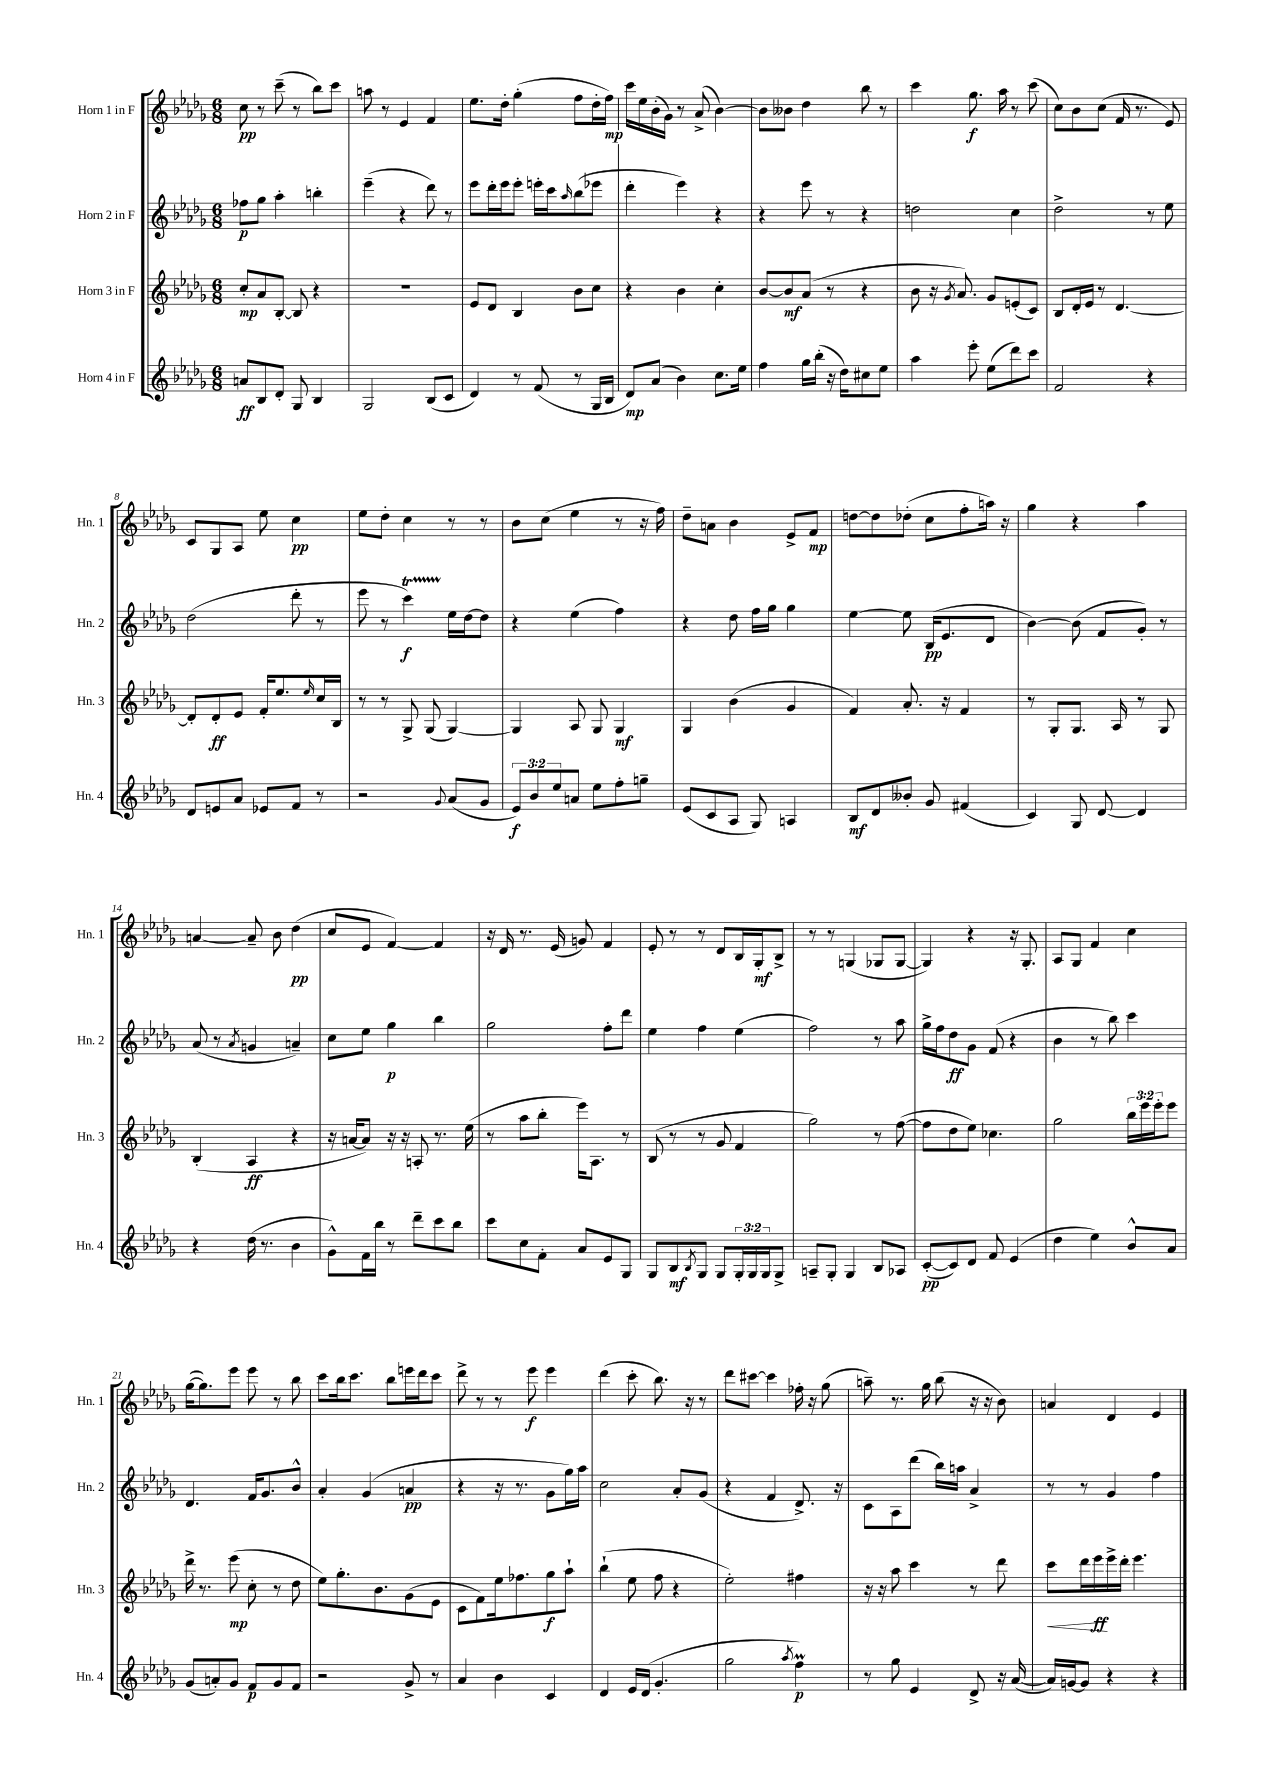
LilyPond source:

<<
\new StaffGroup <<
\new Staff = "s0" \with { instrumentName = "Horn 1 in F" shortInstrumentName = "Hn. 1" } {
    \clef treble \key des \major \numericTimeSignature \time 6/8
    c''8\pp r8 c'''8--( r8 bes''8) c'''8 |
    a''8 r8 ees'4 f'4 |
    ees''8. des''16-. ges''4-.( f''8 des''16-. f''16\mp) |
    c'''16 ees''16 bes'16-.( ges'16) r8 aes'8->( bes'4~) |
    bes'8 beses'8 des''4 bes''8 r8 |
    c'''4 ges''8.\f aes''16 r8 c'''8( |
    c''8) bes'8 c''8( f'16 r8. ees'8) |
    c'8 ges8 aes8 ees''8 c''4\pp |
    ees''8 des''8-. c''4 r8 r8 |
    bes'8 c''8( ees''4 r8 r16 f''16) |
    des''8-- a'8 bes'4 ees'8-> f'8\mp |
    d''8~ d''8 des''8-.( c''8 f''8-. a''16) r16 |
    ges''4 r4 aes''4 |
    a'4~ a'8-- bes'8 des''4\pp( |
    c''8 ees'8 f'4~) f'4 |
    r16 des'16 r8. ees'16( g'8) f'4 |
    ees'8-. r8 r8 des'8 bes16 ges16-.\mf bes8-> |
    r8 r8 g4( ges8 ges8~ |
    ges4) r4 r16 ges8.-. |
    aes8 ges8 f'4 c''4 |
    ges''16~( ges''8.) ees'''8 ees'''8 r8 bes''8 |
    c'''8 bes''16 c'''8. bes''8 e'''16 des'''16 c'''8 |
    des'''8-> r8 r8 ees'''8\f ees'''4 |
    des'''4( c'''8-. bes''8.) r16 r8 |
    des'''8 cis'''8~ cis'''4 fes''16-. r16 ges''8( |
    a''8--) r8. ges''16 bes''8( r16 r16 bes'8) |
    a'4 des'4 ees'4 \bar "|." |
}
\new Staff = "s1" \with { instrumentName = "Horn 2 in F" shortInstrumentName = "Hn. 2" } {
    \clef treble \key des \major \numericTimeSignature \time 6/8
    fes''8\p ges''8 aes''4-. b''4-. |
    ees'''4--( r4 des'''8) r8 |
    ees'''8 des'''16-. ees'''16 ees'''8-. e'''16-. c'''16 \grace { aes''16 } bes''8( ees'''8 |
    des'''4-. ees'''4) r4 |
    r4 ees'''8 r8 r4 |
    d''2 c''4 |
    des''2-> r8 ees''8 |
    des''2( des'''8-. r8 |
    ees'''8 r8 c'''4\startTrillSpan\f) ees''16\stopTrillSpan des''16~ des''8 |
    r4 ees''4( f''4) |
    r4 des''8 f''16 ges''16 ges''4 |
    ees''4~ ees''8 bes16\pp( ees'8. des'8 |
    bes'4~) bes'8( f'8 ges'8-.) r8 |
    aes'8( r8 \acciaccatura { aes'8 } g'4 a'4--) |
    c''8 ees''8 ges''4\p bes''4 |
    ges''2 f''8-. des'''8 |
    ees''4 f''4 ees''4( |
    f''2) r8 aes''8 |
    ges''16-> f''16 des''8\ff ges'8 f'8( r4 |
    bes'4 r8 bes''8) c'''4 |
    des'4. f'16 ges'8. bes'8-^ |
    aes'4-. ges'4( a'4\pp |
    r4 r16 r8. ges'8 ges''16) aes''16 |
    c''2 aes'8-. ges'8( |
    r4 f'4 des'8.->) r16 |
    c'8 aes8 des'''8( bes''16) a''16 aes'4-> |
    r8 r8 ges'4 f''4 \bar "|." |
}
\new Staff = "s2" \with { instrumentName = "Horn 3 in F" shortInstrumentName = "Hn. 3" } {
    \clef treble \key des \major \numericTimeSignature \time 6/8 \override Staff.TupletNumber.text = #tuplet-number::calc-fraction-text
    c''8-.\mp aes'8 bes8~-. bes8 r4 |
    R2. |
    ees'8 des'8 bes4 bes'8 c''8 |
    r4 bes'4 c''4-. |
    bes'8~ bes'8\mf aes'8( r8 r4 |
    bes'8 r16 \acciaccatura { ges'8 } aes'8.) ges'8 e'8-.( c'8) |
    bes8 des'16-. ees'16 r8 des'4.~ |
    des'8-. des'8-.\ff ees'8 f'16-. ees''8. \grace { ees''16 } c''16 bes16 |
    r8 r8 ges8-> ges8( ges4~) |
    ges4 aes8 ges8 ges4\mf |
    ges4 bes'4( ges'4 |
    f'4) aes'8.-. r16 f'4 |
    r8 ges8-. ges8. aes16 r8 ges8 |
    bes4-.( aes4\ff r4 |
    r16 a'16~ a'8) r16 r16 a8-. r8. ees''16( |
    r8 aes''8 bes''8-. ees'''16) aes8. r8 |
    bes8( r8 r8 ges'8 f'4 |
    ges''2) r8 f''8~( |
    f''8 des''8 ees''8) ces''4. |
    ges''2 \tuplet 3/2 { bes''16 ees'''16 ees'''16-. } ees'''8 |
    des'''16-> r8. ees'''8\mp( c''8-. r8 des''8 |
    ees''8) ges''8.-. bes'8. ges'8( ees'8 |
    c'8 f'8) ees''16 fes''8. ges''8\f aes''8-! |
    bes''4-!( ees''8 f''8 r4 |
    ees''2-.) fis''4 |
    r16 r16 aes''8 c'''4 r8 des'''8 |
    c'''8\< des'''16 ees'''16\ff\! ees'''16-> des'''16-. ees'''4. \bar "|." |
}
\new Staff = "s3" \with { instrumentName = "Horn 4 in F" shortInstrumentName = "Hn. 4" } {
    \clef treble \key des \major \numericTimeSignature \time 6/8 \override Staff.TupletNumber.text = #tuplet-number::calc-fraction-text
    a'8\ff bes8 des'8-. ges8 bes4 |
    ges2 bes8( c'8 |
    des'4) r8 f'8( r8 ges16 bes16 |
    des'8\mp) aes'8( bes'4) c''8. ees''16 |
    f''4 ges''16 bes''16-.( r16 des''16) cis''8 ees''8 |
    aes''4 ees'''8-. ees''8( des'''8) c'''8 |
    f'2 r4 |
    des'8 e'8 aes'8 ees'8 f'8 r8 |
    r2 \appoggiatura { ges'8 } aes'8( ges'8 |
    \tuplet 3/2 { ees'8\f) bes'8 ees''8 } a'8 ees''8 f''8-. g''8-- |
    ees'8( c'8 aes8 ges8) a4 |
    bes8\mf des'8 beses'8-. ges'8 fis'4( |
    c'4) ges8 des'8~ des'4 |
    r4 des''16( r8. bes'4 |
    ges'8-^) f'16 bes''16 r8 des'''8-- c'''8 bes''8 |
    c'''8 c''8 f'8-. aes'8 ees'8 ges8 |
    ges8 bes8\mf \acciaccatura { bes8 } ges8 ges8 \tuplet 3/2 { ges16-. ges16 ges16 } ges8-> |
    a8-- ges8-. ges4 bes8 aes8 |
    c'8~-.\pp( c'8) des'8 f'8 ees'4( |
    des''4 ees''4) bes'8-^ aes'8 |
    ges'8( a'8-.) ges'8 f'8\p ges'8 f'8 |
    r2 ges'8-> r8 |
    aes'4 bes'4 c'4 |
    des'4 ees'16 des'16( ges'4.-. |
    ges''2 \acciaccatura { aes''8 } f''4\prall\p) |
    r8 ges''8 ees'4 des'8-> r16 aes'16~( |
    aes'16) g'16~ g'8 r4 r4 \bar "|." |
}
>>
>>
